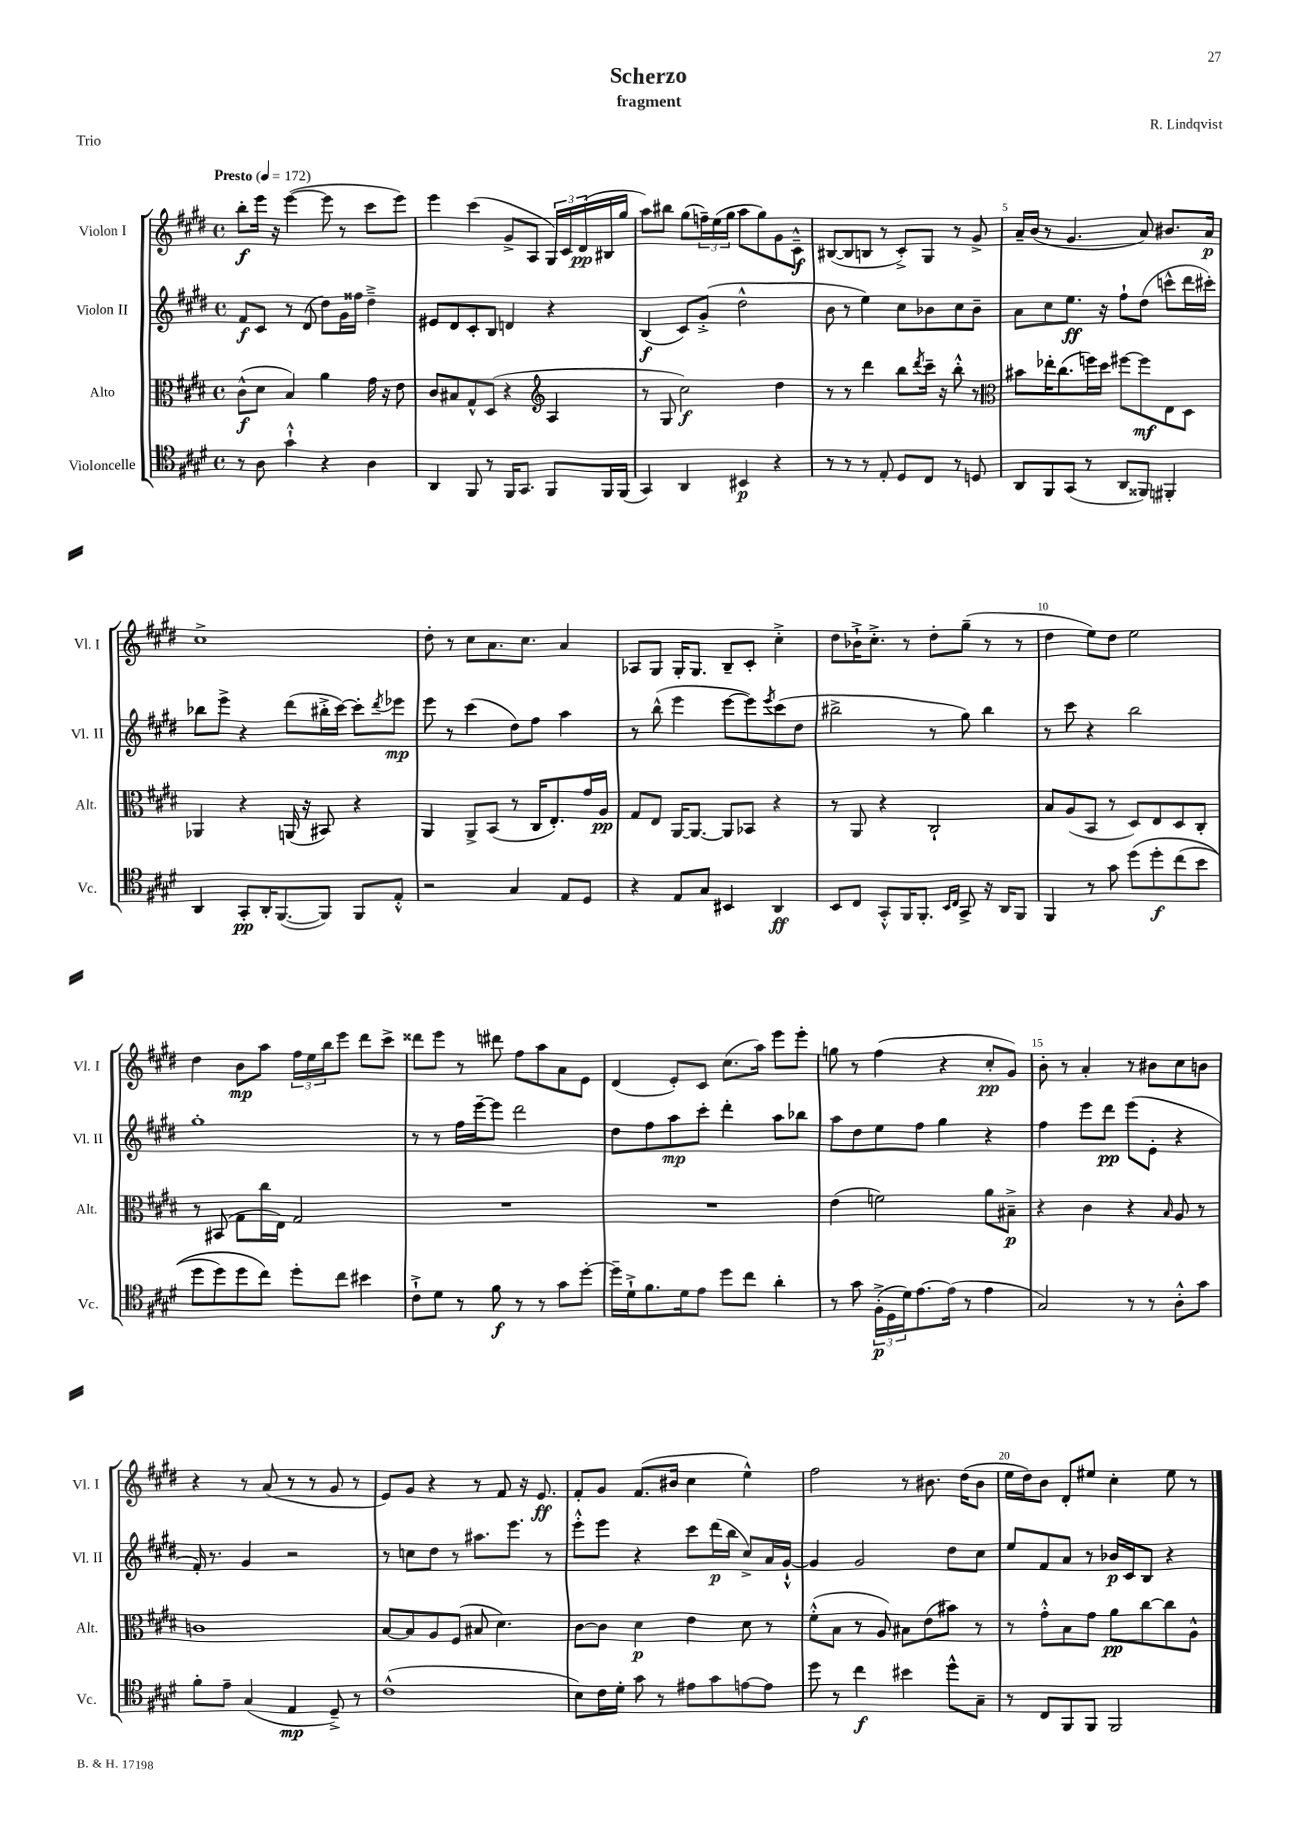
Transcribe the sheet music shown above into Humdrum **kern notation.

**kern	**dynam	**kern	**dynam	**kern	**dynam	**kern	**dynam
*part4	*part4	*part3	*part3	*part2	*part2	*part1	*part1
*staff4	*staff4	*staff3	*staff3	*staff2	*staff2	*staff1	*staff1
*I"Violoncelle	*	*I"Alto	*	*I"Violon II	*	*I"Violon I	*
*I'Vc.	*	*I'Alt.	*	*I'Vl. II	*	*I'Vl. I	*
*clefC4	*	*clefC3	*	*clefG2	*	*clefG2	*
*k[f#c#g#d#]	*	*k[f#c#g#d#]	*	*k[f#c#g#d#]	*	*k[f#c#g#d#]	*
*M4/4	*	*M4/4	*	*M4/4	*	*M4/4	*
*met(c)	*	*met(c)	*	*met(c)	*	*met(c)	*
*MM172	*	*MM172	*	*MM172	*	*MM172	*
=1	=1	=1	=1	=1	=1	=1	=1
!	!	!	!	!	!	!LO:TX:a:B:t=Presto	!
8r	.	(8c#^^\L	f	8f#/L	f	8bb'\L	f
8A\	.	8d#\J	.	8c#/J	.	16eee\Jk	.
.	.	.	.	.	.	16r	.
4g#`^^\	.	4B/)	.	8r	.	([4eee\	.
.	.	.	.	(8d#/	.	.	.
4r	.	4a\	.	8dd#\L)	.	8eee\]	.
.	.	.	.	16g#\L	.	8r	.
.	.	.	.	16ff##X\JJ	.	.	.
4A\	.	16g#\	.	4dd#~^\	.	8ccc#\L	.
.	.	16r	.	.	.	.	.
.	.	8e\	.	.	.	8eee\J)	.
=2	=2	=2	=2	=2	=2	=2	=2
4AA/	.	8c#/L	.	8e#X/L	.	4eee\	.
.	.	8B#X/	.	8d#/	.	.	.
8FF#/	.	8G#^^/	.	8c#'/	.	(4ccc#\	.
8r	.	(8D#/J	.	8B/J	.	.	.
16FF#/KL	.	4r	.	4dn/	.	8g#^/L	.
8.GG#/J	.	.	.	.	.	.	.
.	.	.	.	.	.	8A/J	.
*	*	*clefG2	*	*	*	*	*
8FF#/L	.	4A/	.	4r	.	24G#/LL)	.
.	.	.	.	.	.	24c#/	.
.	.	.	.	.	.	(24d#/	pp
16FF#/L	.	.	.	.	.	16B#X/	.
(16FF#/JJ	.	.	.	.	.	16gg#/JJ	.
=3	=3	=3	=3	=3	=3	=3	=3
4GG#/)	.	8r	.	(4B/	f	8aa\L)	.
.	.	8G#/	.	.	.	8bb#X\J	.
4AA/	.	2cc#\)	f	8c#/L)	.	(8gg#\L	.
.	.	.	.	(8g#'^/J	.	24ffn~\L)	.
.	.	.	.	.	.	(24ee\	.
.	.	.	.	.	.	24gg#\JJ	.
4BB#X/	p	.	.	2dd#^^\	.	8aa\L	.
.	.	.	.	.	.	8gg#\)	.
4r	.	4dd#\	.	.	.	8g#\	.
.	.	.	.	.	.	8c#~^^\J	f
=4	=4	=4	=4	=4	=4	=4	=4
8r	.	8r	.	8b\	.	([8B#X/L	.
8r	.	8r	.	8r	.	8B#/]	.
8r	.	4ddd#\	.	4ee\)	.	8Bn/J	.
8E'/	.	.	.	.	.	8r	.
8D#/L	.	8bb\L	.	8cc#\L	.	8c#'^/L)	.
.	.	8qddd#/	.	.	.	.	.
8C#/J	.	16ccc#~\Jk	.	8b-X\	.	8G#/J	.
.	.	16r	.	.	.	.	.
8r	.	8bb'^^\	.	8cc#\	.	8r	.
8Dn/	.	8r	.	8b-~\J	.	8g#^/	.
=5	=5	=5	=5	=5	=5	=5	=5
*	*	*clefC3	*	*	*	*	*
8AA/L	.	8b#X\L	.	8a\L	.	16a~/LL	.
.	.	.	.	.	.	(16b/JJ	.
8FF#/	.	16ee-X'\K	.	8cc#\	.	8r	.
.	.	(8.cc#\	.	.	.	.	.
(8GG#/J	.	.	.	8.ee\J	ff	4.g#/	.
8r	.	16ffn\L)	.	.	.	.	.
.	.	16dd#\JJ	.	16r	.	.	.
8AA/L	.	[8ff#X\L	.	8ff#`\L	.	.	.
8FF##X/J)	.	8ff#\]	mf	(8dd#\J	.	8a/)	.
4FF#X'/	.	8E\	.	8cccn^^\L	.	8.b#X/L	.
.	.	8D#\J	.	16ddd#\L	.	.	.
.	.	.	.	16ccc#X'\JJ)	.	16a/Jk	p
!!LO:LB:g=z
=6	=6	=6	=6	=6	=6	=6	=6
4AA/	.	4AA-X/	.	8bb-X\L	.	1cc#^	.
.	.	.	.	8eee^\J	.	.	.
8GG#'/L	pp	4r	.	4r	.	.	.
16AA'/K	.	.	.	.	.	.	.
([8.FF#/	.	.	.	.	.	.	.
.	.	(16AAn/	.	(8ddd#\L	.	.	.
.	.	16r	.	.	.	.	.
8FF#/J])	.	8BB#X/)	.	16bb#X'^\L	.	.	.
.	.	.	.	[16ccc#\JJ)	.	.	.
8FF#/L	.	4r	.	8ccc#'\L]	.	.	.
.	.	.	.	8qddd#/	.	.	.
8E'^^/J	.	.	.	8eee-X\J	mp	.	.
=7	=7	=7	=7	=7	=7	=7	=7
2r	.	4AA/	.	8eee\	.	8dd#'\	.
.	.	.	.	8r	.	8r	.
.	.	8AA^/L	.	(4ccc#\	.	8cc#\L	.
.	.	(8BB/J	.	.	.	8.a\	.
4G#/	.	8r	.	8dd#\L)	.	.	.
.	.	.	.	.	.	8.cc#\J	.
.	.	16C#/KL	.	8ff#\J	.	.	.
.	.	8.E'/)	.	.	.	.	.
8E/L	.	.	.	4aa\	.	4a/	.
8D#/J	.	16g#/L	.	.	.	.	.
.	.	16A/JJ	pp	.	.	.	.
=8	=8	=8	=8	=8	=8	=8	=8
4r	.	8G#/L	.	8r	.	8A-X/L	.
.	.	8E/J	.	(8bb^^\	.	8G#/J	.
8E/L	.	[16AA/KL	.	4eee\	.	16G#'/KL	.
.	.	8.AA/J_	.	.	.	8.G#/J	.
8G#/J	.	.	.	.	.	.	.
4BB#X/	.	8AA/L]	.	[8eee\L	.	8B~/L	.
.	.	8BB-X/J	.	8eee\])	.	8c#'/J	.
.	.	.	.	8qeee/	.	.	.
4AA/	ff	4r	.	(8ccc#\	.	4cc#'^\	.
.	.	.	.	8dd#\J	.	.	.
=9	=9	=9	=9	=9	=9	=9	=9
8BB/L	.	8r	.	2bb#X^\	.	8dd#\L	.
8C#/J	.	8AA/	.	.	.	16b-X`^\K	.
.	.	.	.	.	.	8.cc#'^\J	.
8GG#'^^/L	.	4r	.	.	.	.	.
16FF#/K	.	.	.	.	.	8r	.
8.FF#'/J	.	.	.	.	.	.	.
.	.	2C#`/	.	8r	.	8dd#'\L	.
16qqBB/LL	.	.	.	.	.	.	.
16qqC#/JJ	.	.	.	.	.	.	.
8GG#^/	.	.	.	8gg#\)	.	(8gg#~\J	.
16r	.	.	.	4bb#\	.	8r	.
16AA/KL	.	.	.	.	.	.	.
8FF#/J	.	.	.	.	.	8r	.
=10	=10	=10	=10	=10	=10	=10	=10
4FF#/	.	8B/L	.	8r	.	4dd#\	.
.	.	(8A/	.	8ccc#\	.	.	.
8r	.	8BB/J	.	4r	.	8ee\L)	.
8g#\	.	8r	.	.	.	8dd#\J	.
(8dd#\L	.	8D#/L)	.	2bb\	.	2ee\	.
8dd#'\	f	8E/	.	.	.	.	.
(8cc#\	.	8D#/	.	.	.	.	.
8b\J	.	8C#'/J	.	.	.	.	.
!!LO:LB:g=z
=11	=11	=11	=11	=11	=11	=11	=11
8dd#\L	.	8r	.	1gg#'	.	4dd#\	.
8dd#\)	.	(8BB#X/	.	.	.	.	.
8dd#\	.	8G#\L	.	.	.	8b\L	mp
8cc#\J)	.	16cc#\L	.	.	.	8aa\J	.
.	.	16E\JJ)	.	.	.	.	.
8dd#'\L	.	2G#/	.	.	.	24ff#\LL	.
.	.	.	.	.	.	24ee\	.
.	.	.	.	.	.	24bb\J	.
8cc#\J	.	.	.	.	.	8eee\J	.
4b#X\	.	.	.	.	.	8ddd#\L	.
.	.	.	.	.	.	8ccc#^\J	.
=12	=12	=12	=12	=12	=12	=12	=12
8c#`^\L	.	1r	.	8r	.	8ddd##X\L	.
8d#\J	.	.	.	8r	.	8eee\J	.
8r	.	.	.	16ff#\LL	.	8r	.
.	.	.	.	[16eee~\J	.	.	.
8f#\	f	.	.	8eee\J]	.	8ddd#X\	.
8r	.	.	.	2ddd#\	.	8ff#\L	.
8r	.	.	.	.	.	8aa\	.
8g#\L	.	.	.	.	.	8a\	.
[8dd#'\J	.	.	.	.	.	8e\J	.
=13	=13	=13	=13	=13	=13	=13	=13
16dd#~\LL]	.	1r	.	8dd#\L	.	(4d#/	.
16d#`^\J	.	.	.	.	.	.	.
8.f#\	.	.	.	8ff#\	.	.	.
.	.	.	.	8aa\	mp	8e'/L)	.
16d#\k	.	.	.	.	.	.	.
8e\J	.	.	.	8ccc#'\J	.	8c#/J	.
8dd#\L	.	.	.	4ddd#'\	.	(8.cc#\L	.
8cc#\J	.	.	.	.	.	.	.
.	.	.	.	.	.	16aa\Jk)	.
4a'\	.	.	.	8aa\L	.	8eee\L	.
.	.	.	.	8bb-X\J	.	8eee'\J	.
=14	=14	=14	=14	=14	=14	=14	=14
8r	.	(4e\	.	8aa\L	.	8ggn\	.
8g#\	.	.	.	8dd#\	.	8r	.
(24F#'^\LL	p	2fn\)	.	8ee\	.	(4ff#\	.
24D#\	.	.	.	.	.	.	.
24d#\J)	.	.	.	.	.	.	.
[8.e\	.	.	.	8ff#\J	.	.	.
.	.	.	.	4gg#\	.	4r	.
(16e\Jk]	.	.	.	.	.	.	.
8r	.	.	.	.	.	.	.
4e\	.	8a\L	.	4r	.	8cc#'/L	pp
.	.	8B#X~^\J	p	.	.	8g#/J)	.
=15	=15	=15	=15	=15	=15	=15	=15
2G#/)	.	4r	.	4ff#\	.	8b'\	.
.	.	.	.	.	.	8r	.
.	.	4c#\	.	8eee\L	.	4a'/	.
.	.	.	.	8ddd#\J	pp	.	.
8r	.	4r	.	(8eee\L	.	8r	.
8r	.	.	.	8e'\J	.	8b#X\L	.
.	.	16qqB/	.	.	.	.	.
8A'^^\L	.	8A/	.	4r	.	8cc#\	.
8g#\J	.	8r	.	.	.	8bn\J	.
!!LO:LB:g=z
=16	=16	=16	=16	=16	=16	=16	=16
8f#'\L	.	1cn	.	16f#'/)	.	4r	.
.	.	.	.	8.r	.	.	.
8e~\J	.	.	.	.	.	.	.
(4G#/	.	.	.	4g#/	.	8r	.
.	.	.	.	.	.	(8a/	.
4E/	mp	.	.	2r	.	8r	.
.	.	.	.	.	.	8r	.
8D#~^/)	.	.	.	.	.	8g#/	.
8r	.	.	.	.	.	8r	.
=17	=17	=17	=17	=17	=17	=17	=17
(1c#^^	.	[8B/L	.	8r	.	8e/L)	.
.	.	8B/]	.	8ccn\L	.	8g#/J	.
.	.	8A/	.	8dd#\J	.	4r	.
.	.	(8F#/J	.	8r	.	.	.
.	.	8B#X/	.	8.aa#X\L	.	8r	.
.	.	4.d#\)	.	.	.	8f#/	.
.	.	.	.	8.eee\J	.	.	.
.	.	.	.	.	.	16r	.
.	.	.	.	.	.	8.e/	ff
.	.	.	.	8r	.	.	.
=18	=18	=18	=18	=18	=18	=18	=18
8B\L)	.	[8c#\L	.	8eee'^^\L	.	8f#'/L	.
16c#\L	.	8c#\J]	.	8eee\J	.	8g#/J	.
16d#'\JJ	.	.	.	.	.	.	.
8g#\	.	4d#\	p	4r	.	(8.f#/L	.
8r	.	.	.	.	.	.	.
.	.	.	.	.	.	16b#X/Jk	.
8e#X\L	.	4e\	.	8ccc#\L	.	4cc#\	.
8g#\	.	.	.	(16ddd#\L	p	.	.
.	.	.	.	16bb\JJ	.	.	.
[8en\	.	8d#\	.	8cc#^/L)	.	4ee^^\)	.
8e\J]	.	8r	.	16a/L	.	.	.
.	.	.	.	[16g#`^^/JJ	.	.	.
=19	=19	=19	=19	=19	=19	=19	=19
8dd#\	.	(8f#'^^\L	.	4g#/]	.	2ff#\	.
8r	.	8B\J	.	.	.	.	.
4cc#\	f	8r	.	2g#/	.	.	.
.	.	8A/)	.	.	.	.	.
4b#X\	.	8B#X\L	.	.	.	8r	.
.	.	(8e\	.	.	.	8.b#X\	.
8dd#^^\L	.	8b#X\J)	.	8dd#\L	.	.	.
.	.	.	.	.	.	(16dd#\KL	.
8G#~\J	.	8r	.	8cc#\J	.	8b#\J	.
=20	=20	=20	=20	=20	=20	=20	=20
8r	.	8r	.	8ee/L	.	16ee\LL	.
.	.	.	.	.	.	16dd#\J)	.
8C#/L	.	8g#'^^\L	.	8f#/	.	8b\J	.
8FF#/	.	8B\	.	8a/J	.	8d#'/L	.
8FF#/J	.	8g#\J	.	8r	.	8ee#X/J	.
2FF#/	.	8a\L	pp	16b-X/LL	p	4cc#'\	.
.	.	.	.	16c#/J	.	.	.
.	.	[8cc#\	.	8B/J	.	.	.
.	.	8cc#\]	.	4r	.	8ee#\	.
.	.	8A^^\J	.	.	.	8r	.
==	==	==	==	==	==	==	==
*-	*-	*-	*-	*-	*-	*-	*-
